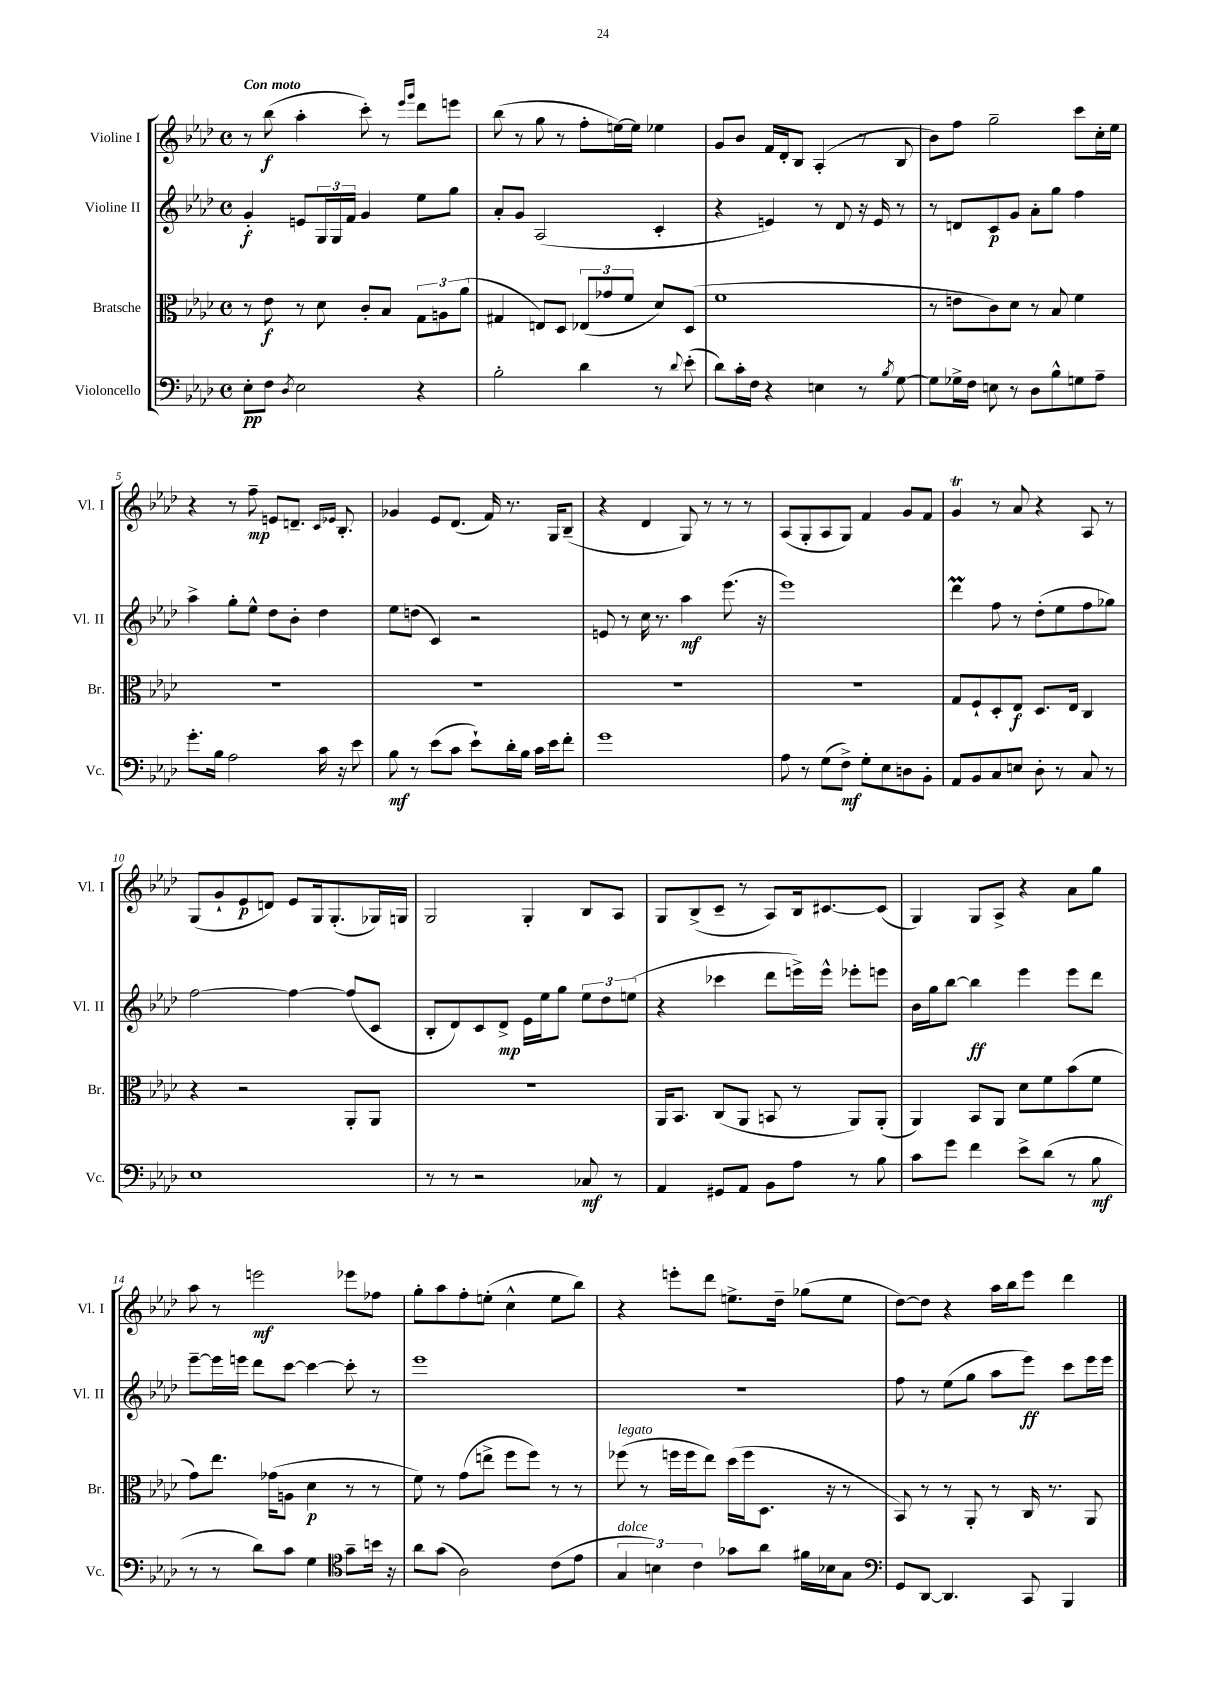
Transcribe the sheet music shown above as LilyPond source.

<<
\new StaffGroup <<
\new Staff = "s0" \with { instrumentName = "Violine I" shortInstrumentName = "Vl. I" } {
    \clef treble \key aes \major \defaultTimeSignature \time 4/4 \tempo "Con moto"
    r8 bes''8\f( aes''4-. c'''8-.) r8 \grace { ees'''16 g'''16 } des'''8 e'''8 |
    bes''8( r8 g''8 r8 f''8-. e''16~) e''16 ees''4 |
    g'8 bes'8 f'16 des'16-. bes8 aes4-.( r8 bes8 |
    bes'8) f''8 g''2-- c'''8 c''16-. ees''16 |
    r4 r8 f''8--\mp e'8 d'8.-- \grace { c'16 ees'16 } bes8.-. |
    ges'4 ees'8 des'8.( f'16) r8. g16 bes8--( |
    r4 des'4 g8) r8 r8 r8 |
    aes8( g8-. aes8 g8) f'4 g'8 f'8 |
    g'4\trill r8 aes'8 r4 aes8 r8 |
    g8( g'8-! ees'8\p d'8) ees'8 g16 g8.-.( ges16) g16 |
    g2 g4-. bes8 aes8 |
    g8 bes8->( c'8-- r8 aes8) bes16 cis'8.~ cis'8( |
    g4) g8 aes8-> r4 aes'8 g''8 |
    aes''8 r8 e'''2\mf ees'''8 fes''8 |
    g''8-. aes''8 f''8-. e''8-.( c''4-^ e''8 bes''8) |
    r4 e'''8-. des'''8 e''8.-> des''16-- ges''8( e''8 |
    des''8~) des''8 r4 aes''16 bes''16 ees'''8 des'''4 \bar "|." |
}
\new Staff = "s1" \with { instrumentName = "Violine II" shortInstrumentName = "Vl. II" } {
    \clef treble \key aes \major \defaultTimeSignature \time 4/4
    g'4-.\f e'8 \tuplet 3/2 { g16 g16 f'16 } g'4 ees''8 g''8 |
    aes'8-. g'8 aes2( c'4-. |
    r4 e'4) r8 des'8 r16 e'16 r8 |
    r8 d'8 c'8\p g'8 aes'8-. g''8 f''4 |
    aes''4-> g''8-. ees''8-^ des''8 bes'8-. des''4 |
    ees''8 d''8( c'4) r2 |
    e'8 r8 c''16 r8. aes''4\mf ees'''8.( r16 |
    ees'''1) |
    des'''4\prall f''8 r8 des''8-.( ees''8 f''8 ges''8) |
    f''2~ f''4~ f''8( c'8 |
    bes8-. des'8) c'8 des'8->\mp ees'16 ees''16 g''8 \tuplet 3/2 { ees''8 des''8 e''8( } |
    r4 ces'''4 des'''8 e'''16->) e'''16-^ ees'''8-. e'''8 |
    bes'16 g''16 bes''8~ bes''4\ff ees'''4 ees'''8 des'''8 |
    ees'''8~-- ees'''16 e'''16 des'''8 c'''8~ c'''4~ c'''8-. r8 |
    ees'''1 |
    R1 |
    f''8 r8 ees''8( g''8 aes''8 ees'''8\ff) c'''8 ees'''16 ees'''16 \bar "|." |
}
\new Staff = "s2" \with { instrumentName = "Bratsche" shortInstrumentName = "Br." } {
    \clef alto \key aes \major \defaultTimeSignature \time 4/4
    r8 ees'8\f r8 des'8 c'8-. bes8 \tuplet 3/2 { g8 a8 aes'8( } |
    gis4 e8) des8 \tuplet 3/2 { ees8( ges'8 f'8 } des'8) des8( |
    f'1 |
    r8 e'8 c'8) des'8 r8 bes8 f'4 |
    R1 |
    R1 |
    R1 |
    R1 |
    g8 f8-! des8-. ees8\f des8. ees16 c4 |
    r4 r2 aes,8-. aes,8 |
    R1 |
    aes,16 bes,8. c8( aes,8 b,8 r8 aes,8) aes,8-.( |
    aes,4) bes,8 aes,8 des'8 f'8 bes'8( f'8 |
    g'8) ees''8. ges'16( a8 des'4\p r8 r8 |
    f'8) r8 g'8( e''8-> f''8 f''8) r8 r8 |
    fes''8^\markup { \italic "legato" }( r8 f''16 f''16 ees''8) des''16( f''16 des8. r16 r8 |
    bes,8) r8 r8 aes,8-. r8 c16 r8. aes,8 \bar "|." |
}
\new Staff = "s3" \with { instrumentName = "Violoncello" shortInstrumentName = "Vc." } {
    \clef bass \key aes \major \defaultTimeSignature \time 4/4
    ees8-.\pp f8 \acciaccatura { des8 } ees2 r4 |
    bes2-. des'4 r8 \appoggiatura { des'8 } ees'8-.( |
    des'8) c'16-. f16 r4 e4 r8 \acciaccatura { bes8 } g8~ |
    g8 ges16-> f16 e8 r8 des8 bes8-^ g8 aes8-- |
    g'8.-. bes16 aes2 c'16 r16 ees'8 |
    bes8\mf r8 ees'8( c'8 ees'8-!) des'16-. bes16 c'16 ees'16 f'8-. |
    g'1 |
    aes8 r8 g8( f8->\mf) g8-. ees8 d8 bes,8-. |
    aes,8 bes,8 c8 e8 des8-. r8 c8 r8 |
    ees1 |
    r8 r8 r2 ces8\mf r8 |
    aes,4 gis,8 aes,8 bes,8 aes8 r8 bes8 |
    c'8 g'8 f'4 ees'8-> des'8( r8 bes8\mf |
    r8 r8 des'8) c'8 g4 \clef tenor g'8-- b'16 r16 |
    aes'8 g'8( aes2) c'8( ees'8 |
    \tuplet 3/2 { g4^\markup { \italic "dolce" } b4) c'4 } ges'8 aes'8 fis'16 bes16 g8 |
    \clef bass g,8 des,8~ des,4. c,8 bes,,4 \bar "|." |
}
>>
>>
